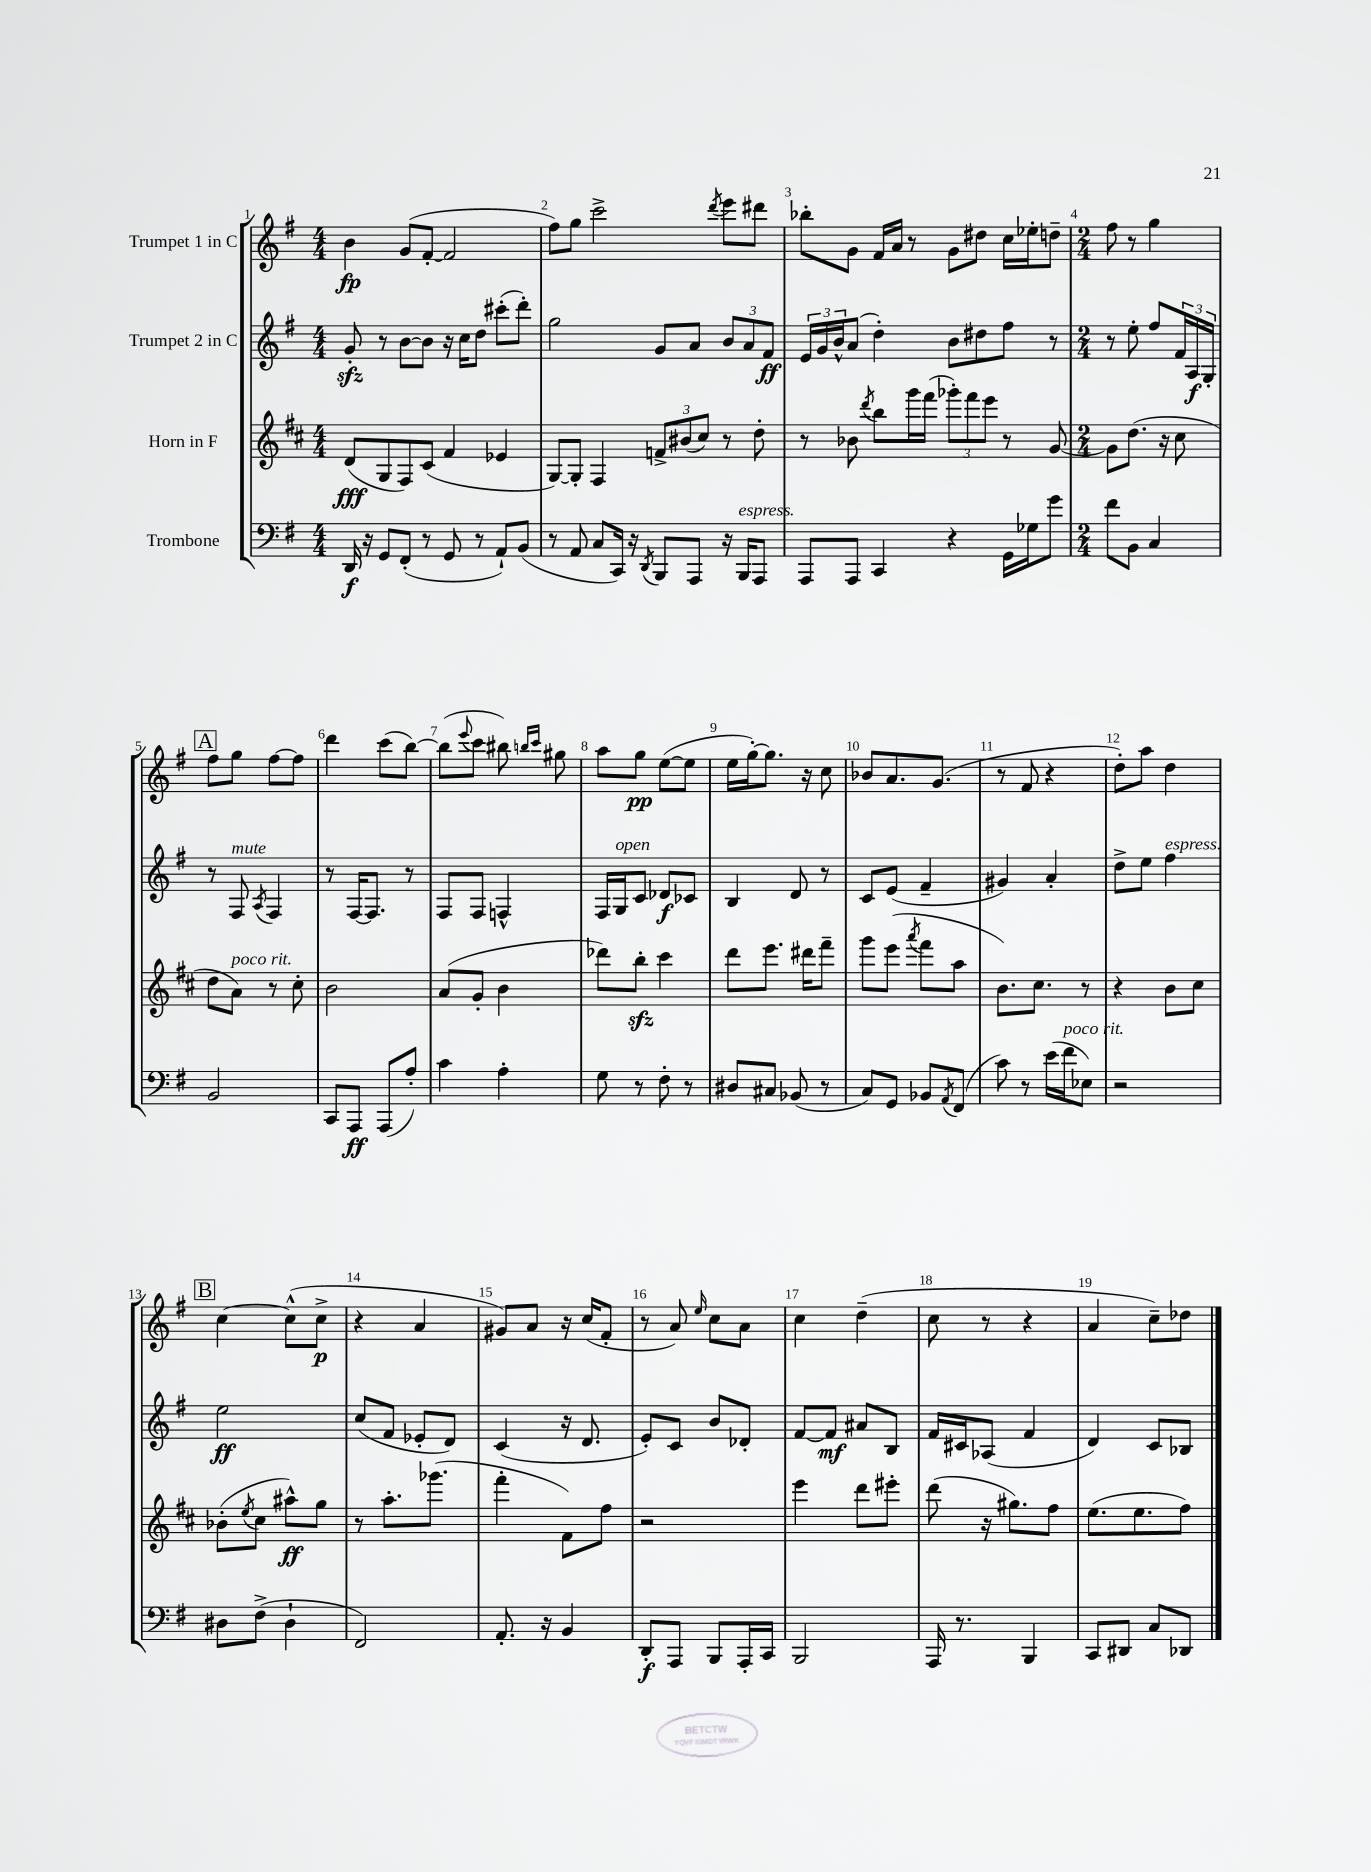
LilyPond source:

<<
\new StaffGroup <<
\new Staff = "s0" \with { instrumentName = "Trumpet 1 in C" } {
    \clef treble \key g \major \numericTimeSignature \time 4/4
    b'4\fp g'8( fis'8~-. fis'2 |
    fis''8) g''8 c'''2-> \acciaccatura { d'''8 } e'''8 dis'''8 |
    bes''8-. g'8 fis'16 a'16 r8 g'8 dis''8 c''16 ees''16-. d''8-- |
    \numericTimeSignature \time 2/4 fis''8 r8 g''4 |
    \mark \markup { \box "A" } fis''8 g''8 fis''8~ fis''8 |
    d'''4 c'''8( b''8~) |
    b''8( \appoggiatura { e'''8 } c'''8 bis''8) \grace { b''16 c'''16 } gis''8 |
    a''8 g''8\pp e''8~( e''8 |
    e''16 g''16~-.) g''8. r16 c''8 |
    bes'8 a'8. g'8.( |
    r8 fis'8 r4 |
    d''8-.) a''8 d''4 |
    \mark \markup { \box "B" } c''4~ c''8-^( c''8->\p |
    r4 a'4 |
    gis'8) a'8 r16 c''16( fis'8-. |
    r8 a'8) \grace { e''16 } c''8 a'8 |
    c''4 d''4--( |
    c''8 r8 r4 |
    a'4 c''8--) des''8 \bar "|." |
}
\new Staff = "s1" \with { instrumentName = "Trumpet 2 in C" } {
    \clef treble \key g \major \numericTimeSignature \time 4/4
    g'8-.\sfz r8 b'8~ b'8 r16 c''16 d''8 cis'''8-.( d'''8-.) |
    g''2 g'8 a'8 \tuplet 3/2 { b'8 a'8 fis'8\ff } |
    \tuplet 3/2 { e'16 g'16 b'16-^ } a'8( d''4-.) b'8 dis''8 fis''8 r8 |
    \numericTimeSignature \time 2/4 r8 e''8-. fis''8 \tuplet 3/2 { fis'16 a16\f g16-. } |
    \mark \markup { \box "A" } r8 fis8^\markup { \italic "mute" } \acciaccatura { a8 } fis4 |
    r8 fis16~ fis8. r8 |
    fis8 fis8 f4-^ |
    fis16 g16^\markup { \italic "open" } c'8 des'8\f ces'8 |
    b4 d'8 r8 |
    c'8 e'8( fis'4-- |
    gis'4) a'4-. |
    d''8-> e''8 fis''4^\markup { \italic "espress." } |
    \mark \markup { \box "B" } e''2\ff |
    c''8( fis'8 ees'8-. d'8) |
    c'4( r16 d'8. |
    e'8-.) c'8 b'8 des'8-. |
    fis'8~ fis'8\mf ais'8 b8 |
    fis'16 cis'16 aes8( fis'4 |
    d'4) c'8 bes8 \bar "|." |
}
\new Staff = "s2" \with { instrumentName = "Horn in F" } {
    \clef treble \key d \major \numericTimeSignature \time 4/4
    d'8\fff( g8 fis8) cis'8( fis'4 ees'4 |
    g8~) g8-. fis4 \tuplet 3/2 { f'8-> bis'8( cis''8) } r8 d''8-. |
    r8 bes'8 \acciaccatura { d'''8 } b''8 g'''16 fis'''16( \tuplet 3/2 { ges'''8-.) fis'''8 e'''8 } r8 g'8~ |
    \numericTimeSignature \time 2/4 g'8 d''8.( r16 cis''8 |
    \mark \markup { \box "A" } d''8 a'8^\markup { \italic "poco rit." }) r8 cis''8-. |
    b'2 |
    a'8( g'8-. b'4 |
    des'''8) b''8-.\sfz cis'''4 |
    d'''8 e'''8. dis'''16 fis'''8-- |
    g'''8 e'''8( \acciaccatura { a'''8 } fis'''8 a''8 |
    b'8.) cis''8. r8 |
    r4 b'8 cis''8 |
    \mark \markup { \box "B" } bes'8-.( \acciaccatura { e''8 } cis''8 ais''8-^\ff) g''8 |
    r8 a''8.-. ges'''8.( |
    fis'''4-. fis'8) fis''8 |
    r2 |
    e'''4 d'''8 eis'''8-. |
    d'''8( r16 gis''8.) fis''8 |
    e''8.( e''8. fis''8) \bar "|." |
}
\new Staff = "s3" \with { instrumentName = "Trombone" } {
    \clef bass \key g \major \numericTimeSignature \time 4/4
    d,16\f r16 g,8 fis,8-.( r8 g,8 r8 a,8-!) b,8( |
    r8 a,8 c8 c,16) r16 \acciaccatura { d,8 } b,,8 a,,8 r16 b,,16^\markup { \italic "espress." } a,,8 |
    a,,8 a,,8 c,4 r4 g,16 ges16 g'8 |
    \numericTimeSignature \time 2/4 fis'8 b,8 c4 |
    \mark \markup { \box "A" } b,2 |
    c,8 a,,8\ff a,,8( a8-.) |
    c'4 a4-. |
    g8 r8 fis8-. r8 |
    dis8 cis8 bes,8( r8 |
    c8) g,8 bes,8 \acciaccatura { a,8 } fis,8( |
    c'8) r8 e'16( fis'16^\markup { \italic "poco rit." } ees8) |
    r2 |
    \mark \markup { \box "B" } dis8 fis8->( dis4-! |
    fis,2) |
    a,8.-. r16 b,4 |
    d,8-.\f a,,8 b,,8 a,,16-. c,16 |
    b,,2 |
    a,,16 r8. b,,4 |
    c,8 dis,8 c8 des,8 \bar "|." |
}
>>
>>
\layout { \context { \Score \override BarNumber.break-visibility = ##(#f #t #t) barNumberVisibility = #all-bar-numbers-visible } }
